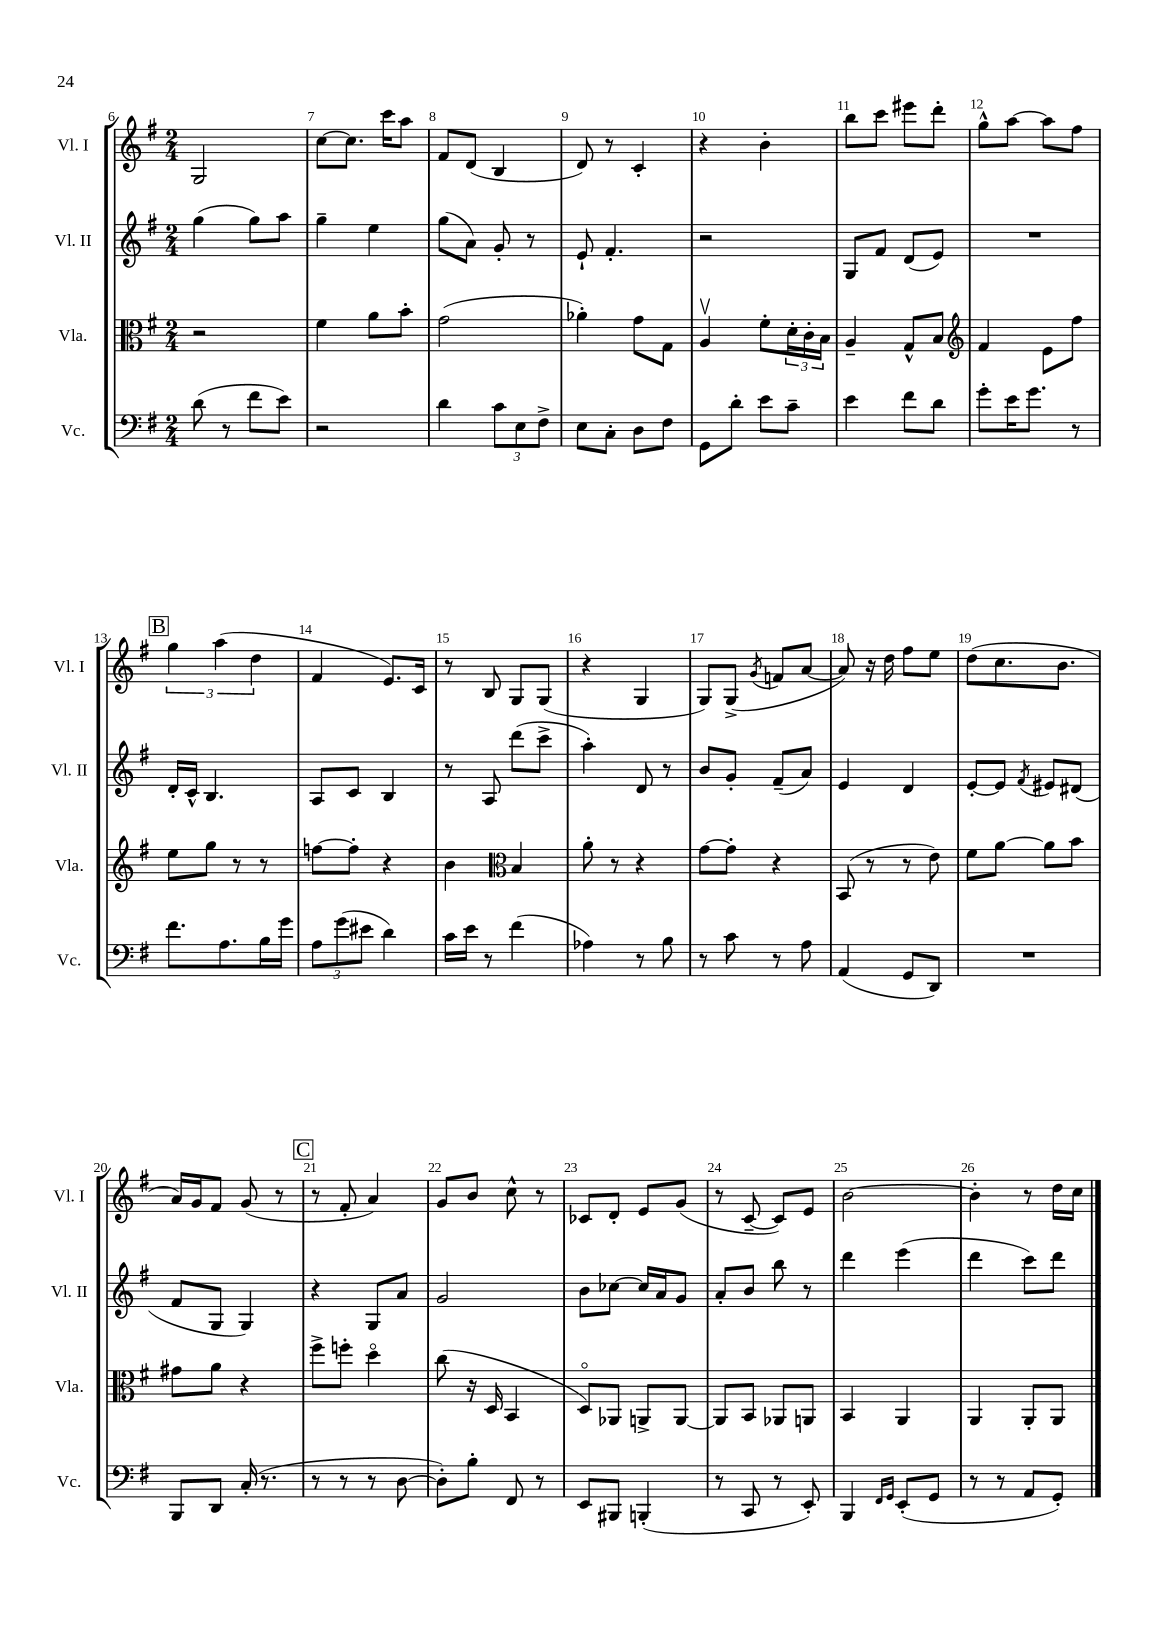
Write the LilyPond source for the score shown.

<<
\new StaffGroup <<
\new Staff = "s0" \with { instrumentName = "Vl. I" shortInstrumentName = "Vl. I" } {
    \clef treble \key g \major \numericTimeSignature \time 2/4
    g2 |
    c''8~ c''8. c'''16 a''8 |
    fis'8 d'8( b4 |
    d'8) r8 c'4-. |
    r4 b'4-. |
    b''8 c'''8 eis'''8 d'''8-. |
    g''8-^ a''8~ a''8 fis''8 |
    \mark \markup { \box "B" } \tuplet 3/2 { g''4 a''4( d''4 } |
    fis'4 e'8.) c'16 |
    r8 b8 g8 g8( |
    r4 g4 |
    g8) g8->( \acciaccatura { g'8 } f'8 a'8~ |
    a'8) r16 d''16 fis''8 e''8 |
    d''8( c''8. b'8. |
    a'16) g'16 fis'8 g'8( r8 |
    \mark \markup { \box "C" } r8 fis'8-. a'4) |
    g'8 b'8 c''8-^ r8 |
    ces'8 d'8-. e'8 g'8( |
    r8 c'8~-- c'8) e'8 |
    b'2~ |
    b'4-. r8 d''16 c''16 \bar "|." |
}
\new Staff = "s1" \with { instrumentName = "Vl. II" shortInstrumentName = "Vl. II" } {
    \clef treble \key g \major \numericTimeSignature \time 2/4
    g''4( g''8) a''8 |
    g''4-- e''4 |
    g''8( a'8) g'8-. r8 |
    e'8-! fis'4.-. |
    r2 |
    g8 fis'8 d'8( e'8) |
    R2 |
    \mark \markup { \box "B" } d'16-. c'16-^ b4. |
    a8 c'8 b4 |
    r8 a8 d'''8( c'''8-> |
    a''4-.) d'8 r8 |
    b'8 g'8-. fis'8--( a'8) |
    e'4 d'4 |
    e'8~-. e'8 \acciaccatura { fis'8 } eis'8 dis'8( |
    fis'8 g8 g4) |
    \mark \markup { \box "C" } r4 g8 a'8 |
    g'2 |
    b'8 ces''8~ ces''16 a'16 g'8 |
    a'8-. b'8 b''8 r8 |
    d'''4 e'''4( |
    d'''4 c'''8) d'''8 \bar "|." |
}
\new Staff = "s2" \with { instrumentName = "Vla." shortInstrumentName = "Vla." } {
    \clef alto \key g \major \numericTimeSignature \time 2/4
    r2 |
    fis'4 a'8 b'8-. |
    g'2( |
    aes'4-.) g'8 g8 |
    a4\upbow fis'8-. \tuplet 3/2 { d'16-. c'16-. b16 } |
    a4-- g8-^ b8 |
    \clef treble fis'4 e'8 fis''8 |
    \mark \markup { \box "B" } e''8 g''8 r8 r8 |
    f''8~ f''8-. r4 |
    b'4 \clef alto b4 |
    a'8-. r8 r4 |
    g'8~ g'8-. r4 |
    b,8( r8 r8 e'8) |
    fis'8 a'8~ a'8 b'8 |
    gis'8 a'8 r4 |
    \mark \markup { \box "C" } fis''8-> f''8-. d''4\flageolet |
    c''8( r16 d16 b,4 |
    d8\flageolet) aes,8 a,8-> a,8~ |
    a,8 b,8 aes,8 a,8 |
    b,4 a,4 |
    a,4 a,8-. a,8 \bar "|." |
}
\new Staff = "s3" \with { instrumentName = "Vc." shortInstrumentName = "Vc." } {
    \clef bass \key g \major \numericTimeSignature \time 2/4
    d'8( r8 fis'8 e'8) |
    r2 |
    d'4 \tuplet 3/2 { c'8 e8 fis8-> } |
    e8 c8-. d8 fis8 |
    g,8 d'8-. e'8 c'8-- |
    e'4 fis'8 d'8 |
    g'8-. e'16 g'8. r8 |
    \mark \markup { \box "B" } fis'8. a8. b16 g'16 |
    \tuplet 3/2 { a8 g'8( eis'8 } d'4) |
    c'16 e'16 r8 fis'4( |
    aes4) r8 b8 |
    r8 c'8 r8 a8 |
    a,4( g,8 d,8) |
    R2 |
    b,,8 d,8 c16-.( r8. |
    \mark \markup { \box "C" } r8 r8 r8 d8~ |
    d8-.) b8-. fis,8 r8 |
    e,8 bis,,8 b,,4-.( |
    r8 c,8 r8 e,8-.) |
    b,,4 \grace { fis,16 g,16 } e,8-.( g,8 |
    r8 r8 a,8 g,8-.) \bar "|." |
}
>>
>>
\layout { \context { \Score currentBarNumber = #6 \override BarNumber.break-visibility = ##(#f #t #t) barNumberVisibility = #all-bar-numbers-visible } }
